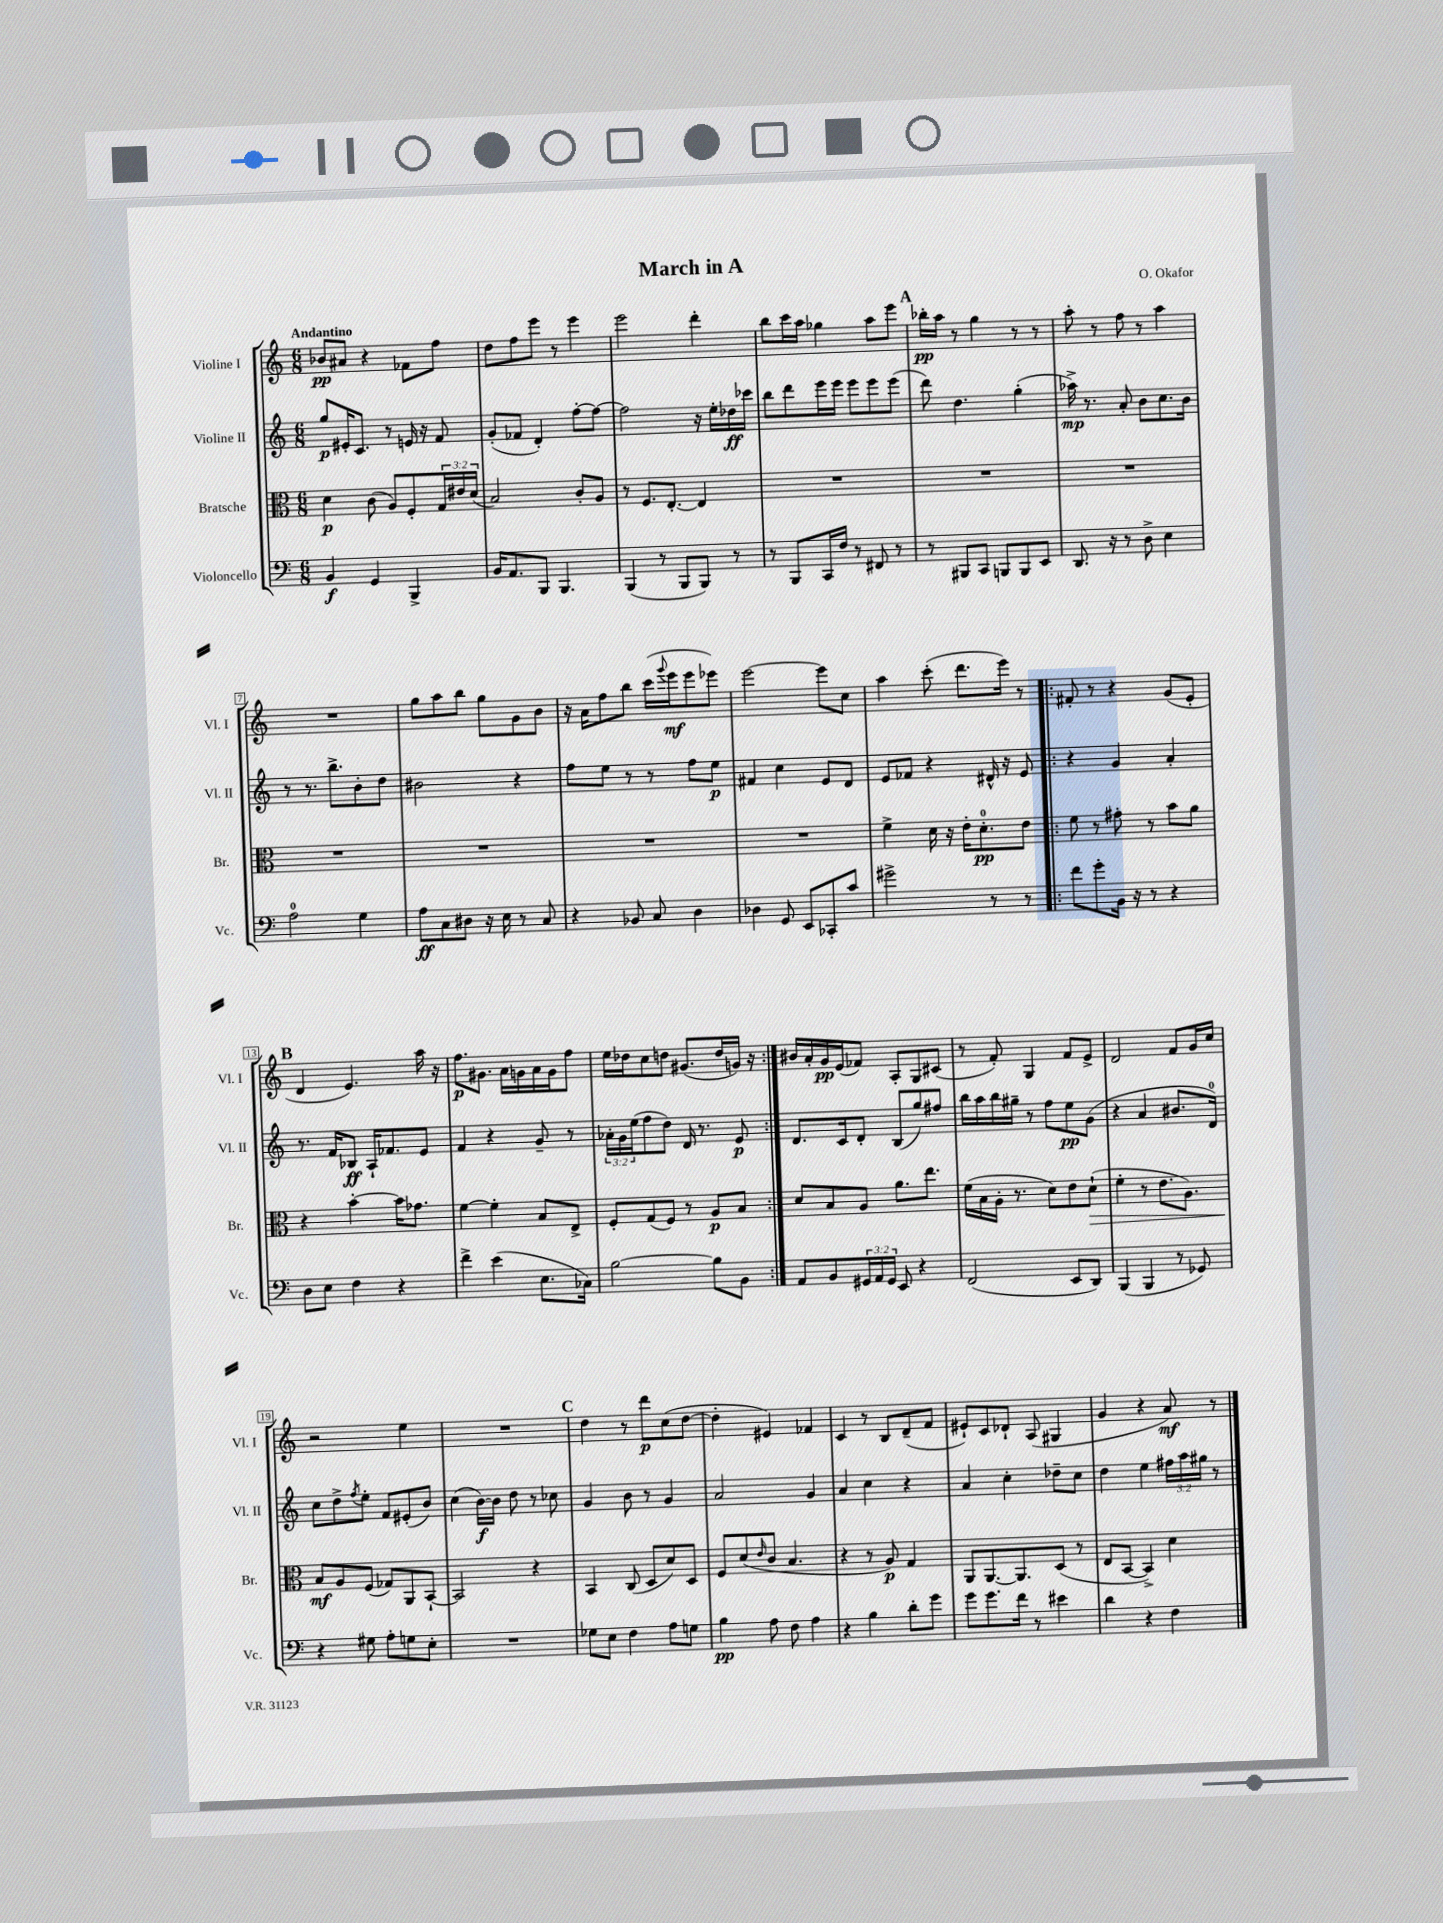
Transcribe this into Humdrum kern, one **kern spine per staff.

**kern	**kern	**kern	**kern
*staff4	*staff3	*staff2	*staff1
*clefF4	*clefC3	*clefG2	*clefG2
*k[]	*k[]	*k[]	*k[]
*M6/8	*M6/8	*M6/8	*M6/8
4BB	4d	8gg	8b-
.	.	16e#'	8a#
.	.	8.c	.
4GG	(8c	.	4r
.	8A)	8r	.
4BBB^	8F'	16e	8f-
.	.	16r	.
.	24G	8f	8ff
.	24e#	.	.
.	(24d	.	.
=	=	=	=
16BB	2B)	(8g'	8dd
8.AA	.	.	.
.	.	8f-	8ff
8BBB	.	4d')	8eee
4.BBB	.	.	8r
.	8c'	[8ff'	4eee
.	8A	8ff_	.
=	=	=	=
(4BBB	8r	2ff]	2eee
.	8.F	.	.
8r	.	.	.
.	[8.E'	.	.
8BBB	.	.	.
8BBB)	4E]	16r	4ddd'
.	.	16ee'	.
8r	.	16dd-	.
.	.	16ccc-	.
=	=	=	=
8r	2.r	8bb	8bb
8BBB	.	8ddd	16ccc
.	.	.	16aa
16CC	.	16eee	4gg-
16F	.	16eee	.
8r	.	8eee	.
8FF#	.	8eee	8aa
8r	.	(8eee	8eee
=	=	=	=
8r	2.r	8ddd)	16bb-'
.	.	.	16aa
8BBB#	.	4.dd	8r
8CC	.	.	4gg
8BBB	.	.	.
8BBB	.	(4gg'	8r
8EE	.	.	8r
=	=	=	=
8.DD	2.r	16aa-^)	8aa'
.	.	8.r	.
.	.	.	8r
16r	.	.	.
8r	.	8a'	8ff
8D^	.	8b	8r
4E	.	8.cc	4aa
.	.	16b	.
=	=	=	=
2A	2.r	8r	2.r
.	.	8.r	.
.	.	8.bb^	.
4G	.	8b'	.
.	.	8dd	.
=	=	=	=
8A	2.r	2b#	8gg
8C	.	.	8aa
8D#	.	.	8bb
16r	.	.	8gg
16E	.	.	.
8r	.	4r	8g
8C	.	.	8b
=	=	=	=
4r	2.r	8ff	16r
.	.	.	16a
.	.	8ee	8ff
8BB-	.	8r	8bb
8C	.	8r	(16ccc
.	.	.	8qqggg
.	.	.	16eee
4D	.	8ff	8eee
.	.	8ee	8eee-)
=	=	=	=
4D-	2.r	4f#	[2eee
8GG	.	4cc	.
8EE	.	.	.
8CC-'	.	8e	8eee]
8c	.	8d	8cc
=	=	=	=
2g#^	4f^	8e	4aa
.	.	8f-	.
.	16d	4r	(8ccc'
.	16r	.	.
.	16e'	.	8.ddd
.	8.d'	.	.
8r	.	16d#^^	.
.	.	16r	16eee)
8r	8e	8e	8r
=!|:	=!|:	=!|:	=!|:
8f	8f	4r	8f#'
8g'	8r	.	8r
16BB	8g#'	4g	4r
16r	.	.	.
8r	8r	.	.
4r	8b	4a'	(8g
.	8a	.	8e'
=	=	=	=
8D	4r	8.r	4d
8E	.	.	.
.	.	16f	.
4F	[4b'	8B-	4.e)
.	.	16A`	.
.	.	8.f-	.
4r	16b]	.	.
.	8.g-	.	.
.	.	8e	16aa
.	.	.	16r
=	=	=	=
4f^	[4f	4f	8.ff
.	.	.	8.g#
(4e	4f']	4r	.
.	.	.	16a
.	.	.	16g
8.E	8B	8g~	16a
.	.	.	16g
.	8E^	8r	8ff
16C-)	.	.	.
=	=	=	=
[2B	8F'	24a-'	16ee
.	.	24g	.
.	.	.	16dd-
.	.	(24ee	.
.	(8G	8ff	8cc
.	8F)	8dd)	8dd
.	8r	16d	(8.g#
.	.	8.r	.
8B]	8A	.	.
.	.	.	16dd
8BB	8B	8e	16g)
.	.	.	16r
=:|!	=:|!	=:|!	=:|!
8AA	8d	8.d	16b#
.	.	.	16a'
8BB	8B	.	16g
.	.	16c	(16e
24GG#	8A	8d'	8f-)
24AA	.	.	.
24GG#	.	.	.
8EE	8.a	(8B	8A'
4r	.	8gg)	8G
.	8.ee	.	.
.	.	8ff#	(8c#
=	=	=	=
(2FF	(16f	16bb	8r
.	16B	16aa	.
.	16A'	16bb	8f')
.	8.r	16gg#~	.
.	.	8r	4G
.	8d)	8ff	.
8EE	8e	8ee	8f
8DD)	(8d`	(8g	8e^
=	=	=	=
(4BBB	4f'	4r	2d
4BBB	8r	4a	.
.	8.e	.	.
8r	.	8.b#	8f
.	8.A)	.	.
8GG-)	.	.	16g
.	.	16d)	16cc
=	=	=	=
4r	8B	8cc	2r
.	8A	8dd^	.
.	.	8qff	.
8G#	(8F	8ee'	.
8A'	8G-)	8f	.
8G	8AA	(8e#'	4ee
8E'	[8BB`	8b)	.
=	=	=	=
2.r	2BB]	(4cc	2.r
.	.	[16b)	.
.	.	16b]	.
.	.	8dd	.
.	4r	8r	.
.	.	8cc-	.
=	=	=	=
8G-	4BB	4g	4dd
8E	.	.	.
4F	(8C	8b	8r
.	8D	8r	8ddd
8A	8d)	4g	(8cc
8G	8D	.	[8dd
=	=	=	=
4B	8F	2a	4dd']
.	(8d	.	.
.	16qqe	.	.
8A	8c	.	4e#)
8F	4.B	.	.
4A	.	4g	4f-
=	=	=	=
4r	4r	4a	4c
4B	8r	4cc	8r
.	8A)	.	8B
8d'	4G	4r	(8d~
8g	.	.	8f
=	=	=	=
8g	8AA	4a	8e#`)
8.g	[8.AA	.	8c
.	.	4cc'	8d-`
16f	8.AA]	.	.
8r	.	.	(8A
4e#	(8D	8dd-~	4G#
.	8r	8cc	.
=	=	=	=
4d	8E	4dd	4g
.	[8BB	.	.
4r	4BB^])	4ee	4r
4F	4d	24ff#	8a)
.	.	24aa	.
.	.	24gg#	.
.	.	8r	8r
==	==	==	==
*-	*-	*-	*-
